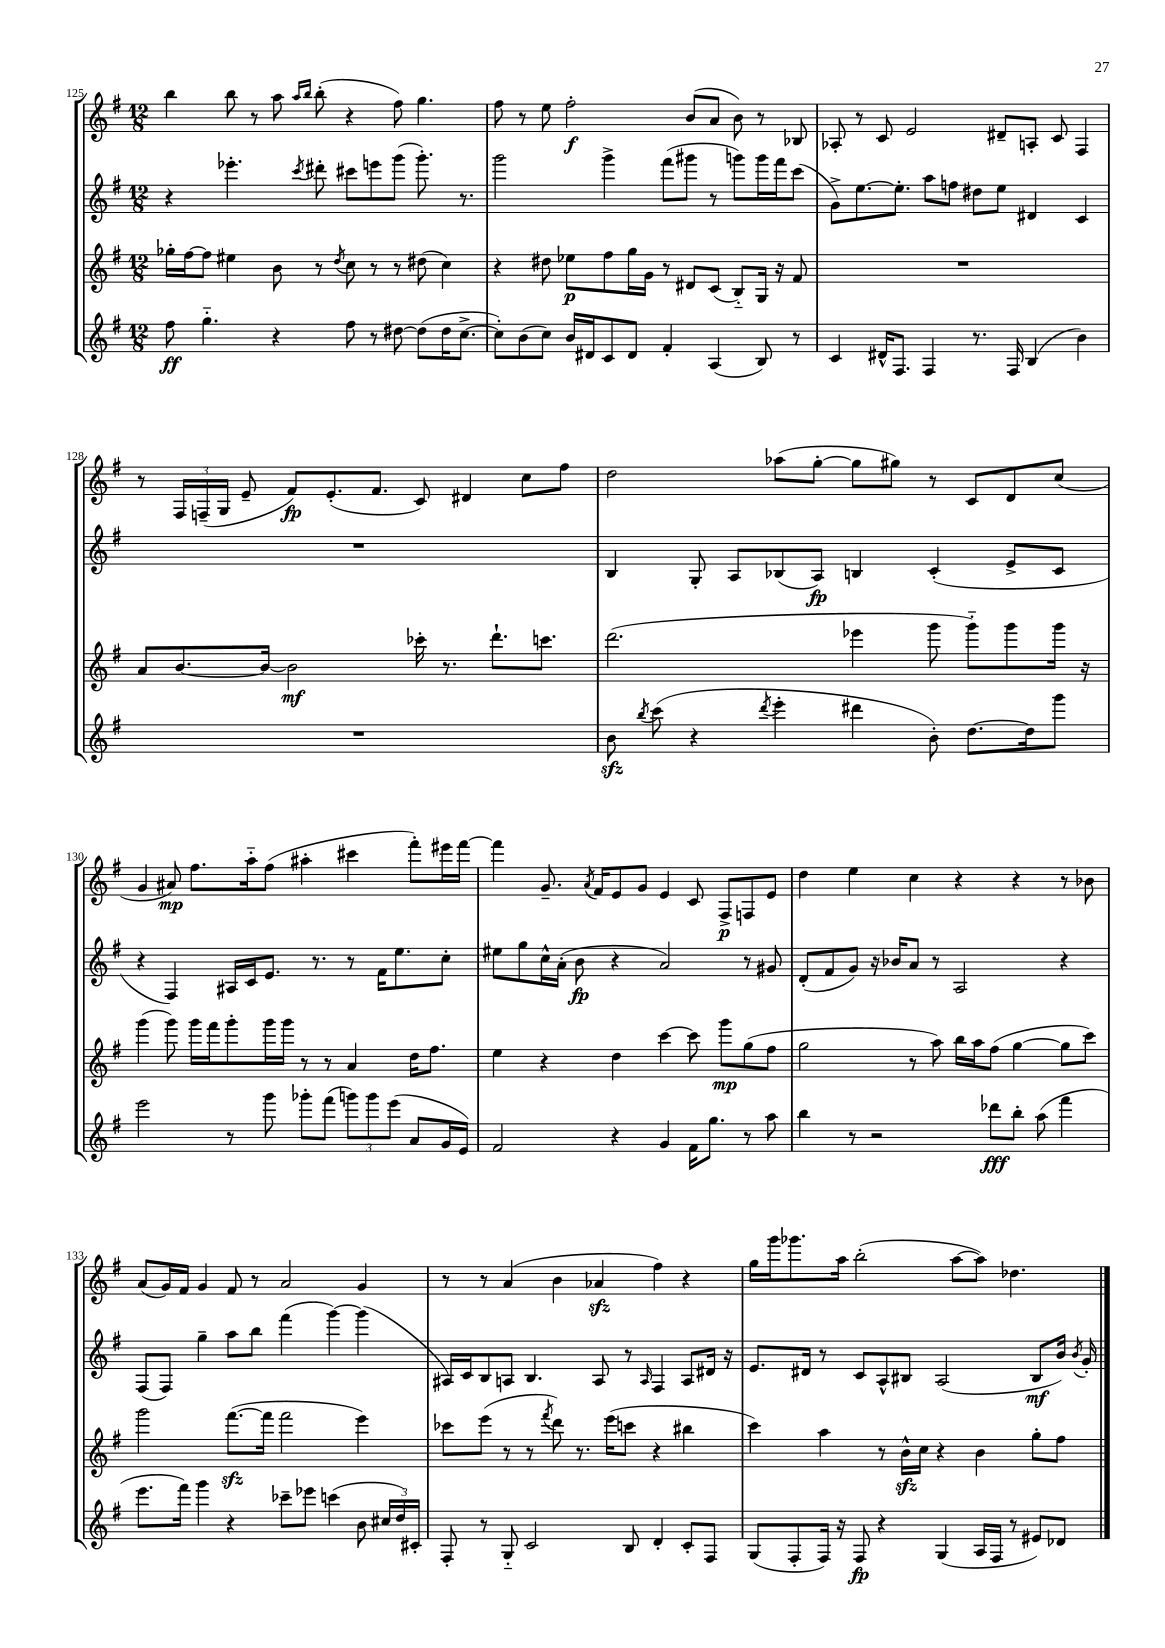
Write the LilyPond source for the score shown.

<<
\new StaffGroup <<
\new Staff = "s0" {
    \clef treble \key g \major \numericTimeSignature \time 12/8
    \autoBeamOff b''4 b''8 r8 a''8 \grace { a''16[ b''16] } b''8-.( r4 fis''8) g''4. |
    fis''8 r8 e''8 fis''2-.\f b'8[( a'8] b'8) r8 bes8 |
    aes8-. r8 c'8 e'2 dis'8[-- a8]-. c'8 fis4 |
    r8 \tuplet 3/2 { fis16[ f16--( g16] } e'8-- fis'8[\fp) e'8.-.( fis'8.] c'8) dis'4 c''8[ fis''8] |
    d''2 aes''8[( g''8]~-. g''8[ gis''8]) r8 c'8[ d'8 c''8]( |
    g'4 ais'8\mp) fis''8.[ a''16-_ fis''8]( ais''4-. cis'''4 fis'''8[-.) eis'''16 fis'''16]~ |
    fis'''4 g'8.-- \acciaccatura { a'8 } fis'16[ e'8 g'8] e'4 c'8 fis8[->\p f8 e'8] |
    d''4 e''4 c''4 r4 r4 r8 bes'8 |
    a'8[( g'16) fis'16] g'4 fis'8 r8 a'2 g'4 |
    r8 r8 a'4( b'4 aes'4\sfz fis''4) r4 |
    g''16[ g'''16 ges'''8. a''16] b''2-.( a''8[~ a''8]) des''4. \bar "|." |
}
\new Staff = "s1" {
    \clef treble \key g \major \numericTimeSignature \time 12/8
    \autoBeamOff r4 ees'''4.-. \acciaccatura { c'''8 } dis'''8-. cis'''8[ e'''8 g'''8]( g'''8.-.) r8. |
    g'''2 g'''4-> fis'''8[( gis'''8] r8 g'''8[) g'''16 fis'''16 c'''8]( |
    g'8[->) e''8.~ e''8.]-. a''8[ f''8] dis''8[ e''8] dis'4 c'4 |
    R1. |
    b4 g8-. a8[ bes8( a8]\fp) b4 c'4-.( e'8[-> c'8] |
    r4 fis4) ais16[ c'16 e'8.] r8. r8 fis'16[ e''8. c''8]-. |
    eis''8[ g''8 c''16-^ a'16]-.( b'8\fp r4 a'2) r8 gis'8 |
    d'8[-.( fis'8 g'8]) r16 bes'16[ a'8] r8 a2 r4 |
    fis8[( fis8]) g''4-- a''8[ b''8] fis'''4( g'''4~) g'''4( |
    ais16[) c'16 b8 a8] b4. a8 r8 \grace { a16 } fis4 a8[ dis'16] r16 |
    e'8.[ dis'16] r8 c'8[ a8-^ bis8] a2( bis8[\mf b'16]) \acciaccatura { b'8 } g'16-. \bar "|." |
}
\new Staff = "s2" {
    \clef treble \key g \major \numericTimeSignature \time 12/8
    \autoBeamOff ges''16[-. fis''16~ fis''8] eis''4 b'8 r8 \acciaccatura { d''8 } c''8 r8 r8 dis''8( c''4) |
    r4 dis''8 ees''8[\p fis''8 g''16 g'16] r8 dis'8[ c'8]( b8[-_) g16] r16 fis'8 |
    R1. |
    a'8[ b'8.~ b'16]~ b'2\mf ces'''16-. r8. d'''8.[-! c'''8.] |
    d'''2.( ees'''4 g'''8 g'''8[-_) g'''8 g'''16] r16 |
    g'''4( g'''8) g'''16[ fis'''16 g'''8-. g'''16 g'''16] r8 r8 a'4 d''16[ fis''8.] |
    e''4 r4 d''4 c'''4~ c'''8 g'''8[\mp g''8( fis''8] |
    g''2 r8 a''8) b''16[ a''16 fis''8]( g''4~ g''8[ c'''8]) |
    g'''2 fis'''8.[~\sfz( fis'''16] fis'''2 e'''4) |
    ces'''8[ e'''8]( r8 r8 \acciaccatura { fis'''8 } d'''8) r8. e'''16[( c'''8] r4 bis''4 |
    c'''4) a''4 r8 b'16[-^\sfz c''16] r4 b'4 g''8[-. fis''8] \bar "|." |
}
\new Staff = "s3" {
    \clef treble \key g \major \numericTimeSignature \time 12/8
    \autoBeamOff fis''8\ff g''4.-_ r4 fis''8 r8 dis''8~ dis''8[( dis''16 c''8.]~-> |
    c''8[-.) b'8( c''8]) b'16[ dis'16 c'8 dis'8] fis'4-. a4( b8) r8 |
    c'4 dis'16[-^ fis8.] fis4 r8. fis16 b4( b'4) |
    R1. |
    b'8\sfz \acciaccatura { b''8 } c'''8( r4 \acciaccatura { d'''8 } e'''4-. dis'''4 b'8-.) d''8.[~ d''16 g'''8] |
    e'''2 r8 g'''8 ges'''8[-. fis'''8]( \tuplet 3/2 { g'''8[) g'''8 e'''8]( } a'8[ g'16 e'16]) |
    fis'2 r4 g'4 fis'16[ g''8.] r8 a''8 |
    b''4 r8 r2 des'''8[\fff b''8]-. a''8( fis'''4 |
    e'''8.[ fis'''16]) g'''4 r4 ces'''8[-- ees'''8] c'''4( b'8 \tuplet 3/2 { cis''16[ d''16) cis'16]-. } |
    fis8-. r8 g8-_ c'2 b8 d'4-. c'8[-. fis8] |
    g8[( fis8-. fis16]) r16 fis8\fp r4 g4( a16[ fis16] r8 eis'8[) des'8] \bar "|." |
}
>>
>>
\layout { \context { \Score currentBarNumber = #125 } }
